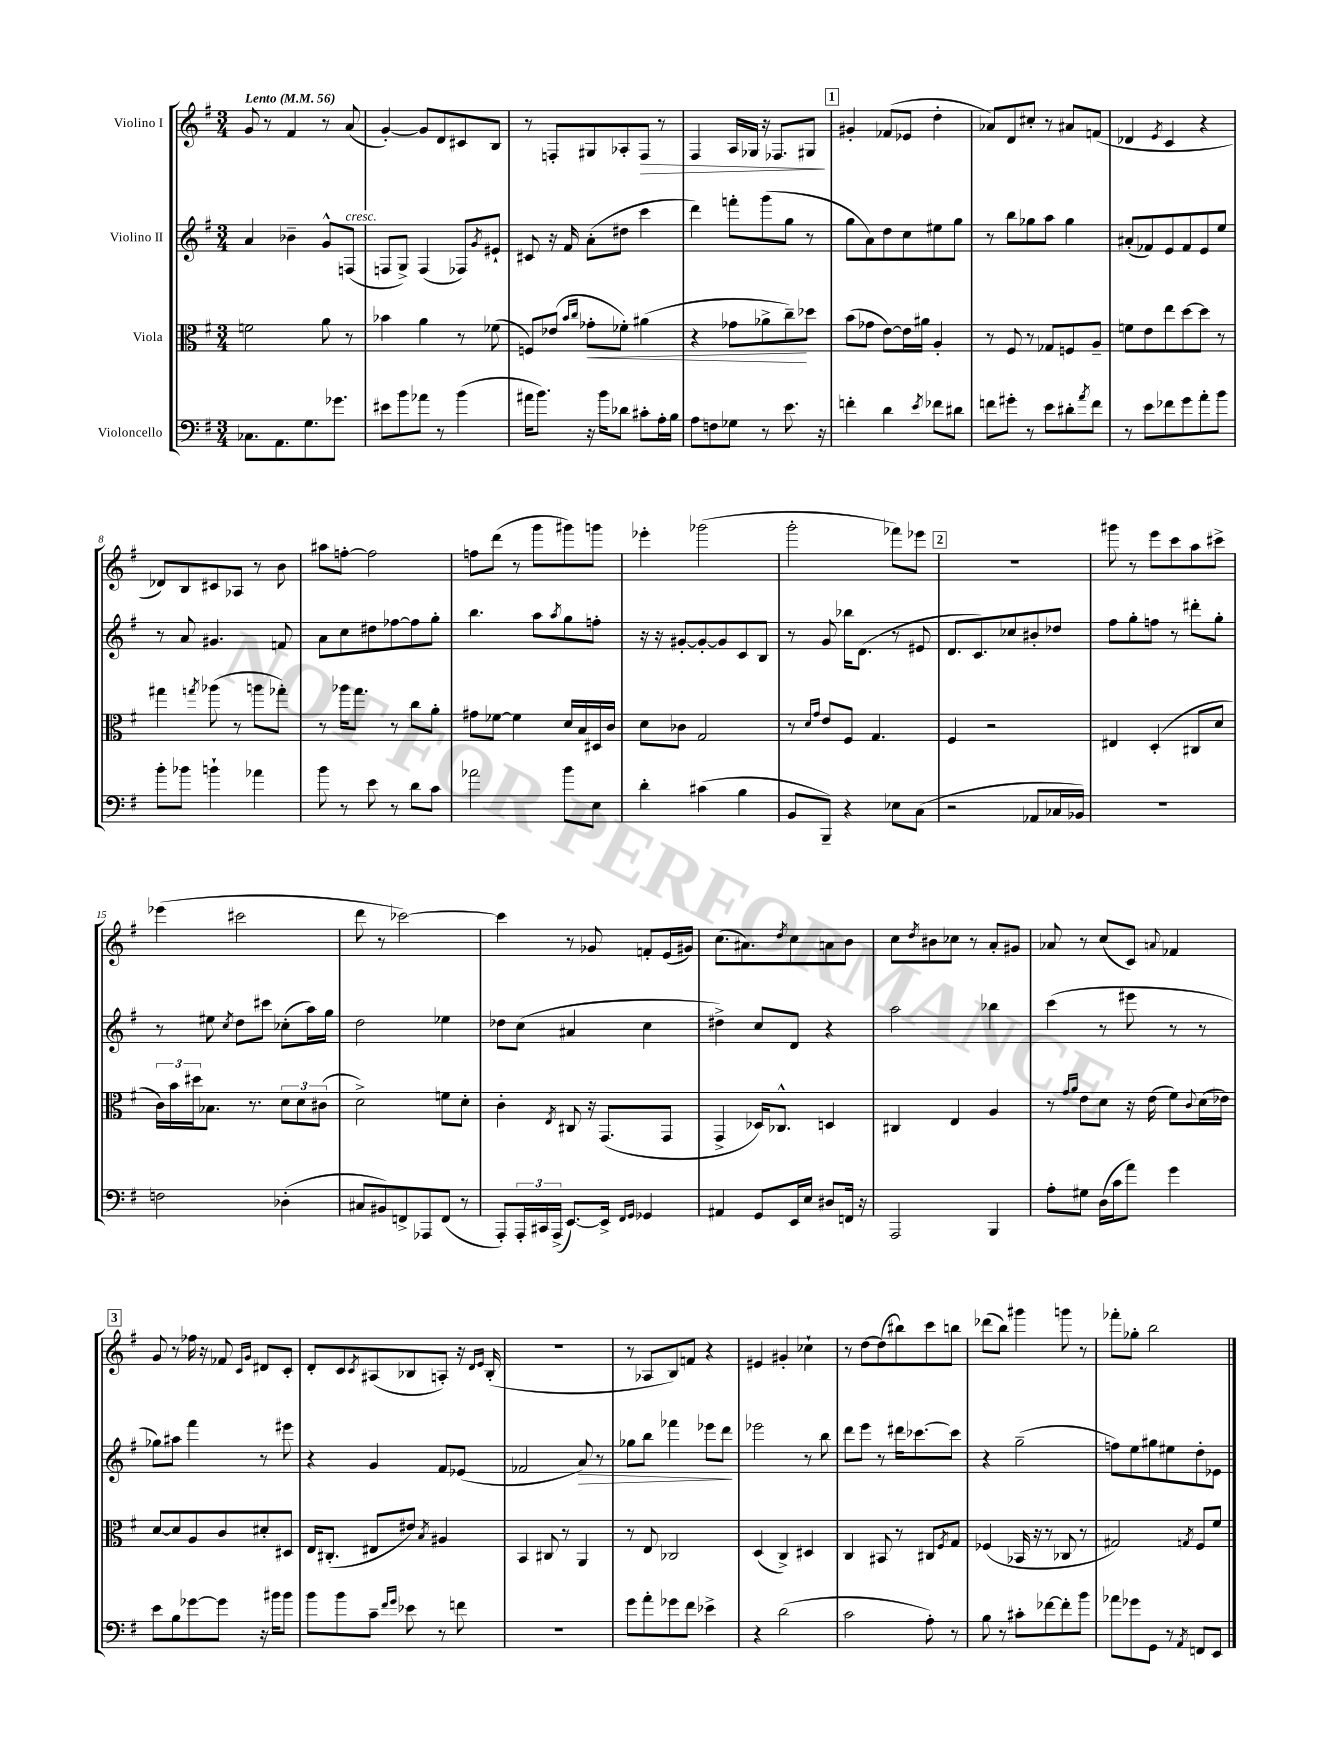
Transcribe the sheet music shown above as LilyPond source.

<<
\new StaffGroup <<
\new Staff = "s0" \with { instrumentName = "Violino I" } {
    \clef treble \key g \major \numericTimeSignature \time 3/4 \tempo "Lento" 4 = 56
    g'8 r8 fis'4 r8 a'8( |
    g'4~-.) g'8 d'8 cis'8 b8 |
    r8 f8-. gis8 aes8-. f8\> r8 |
    fis4 a16 ges16 r16 fes8. gis8\! |
    \mark \markup { \box "1" } gis'4-. fes'8( ees'8 d''4-. |
    aes'8) d'8 cis''8-. r8 ais'8 f'8( |
    des'4 \acciaccatura { e'8 } c'4 r4 |
    des'8) b8 cis'8 aes8 r8 b'8 |
    ais''8 f''8~-. f''2 |
    f''8 d'''8( r8 g'''8 gis'''8) g'''8 |
    ees'''4-. ges'''2( |
    g'''2-. fes'''8) ees'''8 |
    \mark \markup { \box "2" } R2. |
    gis'''8 r8 e'''8 c'''8 a''8 cis'''8-> |
    ees'''4( cis'''2 |
    d'''8 r8 ces'''2~) |
    ces'''4 r8 ges'8 f'8-. e'16( gis'16) |
    c''8.( ais'8.) \acciaccatura { d''8 } c''8 a'8 b'8 |
    c''8 \acciaccatura { d''8 } bis'8 ces''8 r8 a'8-. gis'8 |
    aes'8 r8 c''8( c'8) \appoggiatura { a'8 } fes'4 |
    \mark \markup { \box "3" } g'8 r8 fes''16 r16 fes'8 \grace { c'16 g'16 } dis'8 c'8-. |
    d'8-. c'8 \acciaccatura { c'8 } ais8( bes8 a8-.) r16 \grace { d'16 e'16 } bes16-.( |
    R2. |
    r8 aes8 b8) f'8 r4 |
    eis'4 gis'4-. ces''4-! |
    r8 d''8~ d''8( bis''8) c'''8 b''8 |
    des'''8( b''8) gis'''4 g'''8 r8 |
    fes'''8-. ges''8-. b''2 \bar "|." |
}
\new Staff = "s1" \with { instrumentName = "Violino II" } {
    \clef treble \key g \major \numericTimeSignature \time 3/4
    a'4 bes'4-- g'8-^ f8^\markup { \italic "cresc." }( |
    f8 g8->) f4( fes8) \acciaccatura { g'8 } eis'8-! |
    cis'8 r16 fis'16 a'8-.( dis''8 c'''4 |
    d'''4) f'''8-. g'''8( g''8 r8 |
    \mark \markup { \box "1" } g''8 a'8) d''8 c''8 eis''8 g''8 |
    r8 b''8 ges''8 a''8 ges''4 |
    ais'8-.( fes'8) e'8 fes'8 e'8 e''8 |
    r8 a'8 gis'4. f'8 |
    a'8 c''8 dis''8 fes''8~ fes''8 g''8-. |
    b''4. a''8 \acciaccatura { a''8 } g''8 f''8-. |
    r16 r16 gis'8~-. gis'8~-. gis'8 c'8 b8 |
    r8 g'8 bes''16 d'8.( r8 eis'8 |
    \mark \markup { \box "2" } d'8. c'8.) ces''8 bis'8-. des''8 |
    fis''8 g''8-. f''8 r8 dis'''8-. g''8-. |
    r8 eis''8 \acciaccatura { c''8 } d''8 cis'''8 ces''8-.( a''16) g''16 |
    d''2 ees''4 |
    des''8 c''8( ais'4 c''4 |
    dis''4->) c''8 d'8 r4 |
    a''2 bes''4 |
    c'''4( r8 eis'''8 r8 r8 |
    \mark \markup { \box "3" } ges''8) ais''8 fis'''4 r8 eis'''8 |
    r4 g'4 fis'8 ees'8( |
    fes'2 a'8\>) r8 |
    ges''8 b''8 fes'''4 ees'''8 d'''8\! |
    ees'''2 r8 b''8 |
    d'''8 e'''8 r8 dis'''16 ces'''8.~ ces'''8 |
    r4 g''2--( |
    f''8) e''8 gis''8 eis''8 d''8-. ees'8 \bar "|." |
}
\new Staff = "s2" \with { instrumentName = "Viola" } {
    \clef alto \key g \major \numericTimeSignature \time 3/4
    f'2 a'8 r8 |
    bes'4 a'4 r8 fes'8( |
    f8) ees'8( \grace { b'16 c''16 } ges'8-.\< fes'8-.) ais'4( |
    r4 ges'8 aes'8-> c''8--\!) des''8 |
    \mark \markup { \box "1" } b'8( ges'8 e'8~) e'16 ais'16 a4-. |
    r8 fis8 r8 ges8 f8 a8-- |
    f'8 e'8 e''8 d''8~ d''8 r8 |
    gis''4 \acciaccatura { g''8 } aes''8( r8 a''8 ges''8-.) |
    r8 aes''16 g''8. r8 c''8 a'8-. |
    gis'8 fes'8~ fes'4 d'16 b16 dis16 c'16 |
    d'8 ces'8 g2 |
    r8 \grace { d'16 g'16 } e'8 fis8 g4. |
    \mark \markup { \box "2" } fis4 r2 |
    eis4 d4-.( cis8 d'8 |
    \tuplet 3/2 { c'16) b'16 dis''16 } bes8. r8. \tuplet 3/2 { d'8 d'8 cis'8( } |
    d'2->) f'8 d'8-. |
    c'4-. \acciaccatura { e8 } cis8 r16 g,8.( g,8 |
    g,4-> des16) ces8.-^ d4 |
    cis4 e4 a4 |
    r8 \grace { g'16 a'16 } e'8 d'8 r16 e'16( fis'8) \appoggiatura { c'8 } d'16( ees'16) |
    \mark \markup { \box "3" } d'8~ d'8 a8 c'8 dis'8-. dis8 |
    e16 cis8.-.( eis8 eis'8) \acciaccatura { b8 } ais4 |
    b,4 cis8 r8 a,4 |
    r8 e8 ces2 |
    d4( c4->) dis4 |
    c4 bis,8 r8 cis8 \acciaccatura { fis8 } g8 |
    fes4( bes,16 r16 r8 ces8 r8 |
    gis2) \acciaccatura { g8 } fis8 fis'8 \bar "|." |
}
\new Staff = "s3" \with { instrumentName = "Violoncello" } {
    \clef bass \key g \major \numericTimeSignature \time 3/4
    ces8. a,8. g8. ges'8. |
    eis'8 b'8 aes'8 r8 b'4( |
    ais'16 b'8.) r16 b'16 des'8 cis'8-. a16-. b16 |
    a8 f8 ges8 r8 e'8. r16 |
    \mark \markup { \box "1" } f'4-. d'4 \acciaccatura { e'8 } fes'8 dis'8 |
    f'8 gis'8-. r8 e'8 dis'8-. \acciaccatura { a'8 } f'8 |
    r8 e'8 fes'8 g'8 a'8-. b'8 |
    b'8-. bes'8 b'4-! aes'4 |
    b'8 r8 e'8 r8 d'8 c'8 |
    aes'2 b'8 e8 |
    d'4-. cis'4( b4 |
    b,8 b,,8--) r4 ees8 c8( |
    \mark \markup { \box "2" } r2 aes,8 ces16 bes,16) |
    R2. |
    f2 des4-.( |
    cis8 bis,8) f,8-> aes,,8 f,8( r8 |
    a,,8-.) \tuplet 3/2 { a,,16-. cis,16 a,,16->( } e,8.~) e,16-> \grace { fis,16 g,16 } ges,4 |
    ais,4 g,8 e,16 e16 dis8 f,16 r16 |
    a,,2 b,,4 |
    a8-. gis8 d16( c'16 a'8) g'4 |
    \mark \markup { \box "3" } e'8 b8 ges'8~ ges'8 r16 bis'16 bis'8 |
    b'8 b'8 c'8-- \grace { fis'16 g'16 } ees'8 r8 f'8 |
    R2. |
    g'8 a'8-. ges'8 fis'8 ees'4-> |
    r4 d'2( |
    c'2 a8-.) r8 |
    b8 r8 cis'8-. fes'8~ fes'8-. b'8 |
    aes'8 ges'8 g,8 r8 \acciaccatura { a,8 } f,8 e,8 \bar "|." |
}
>>
>>
